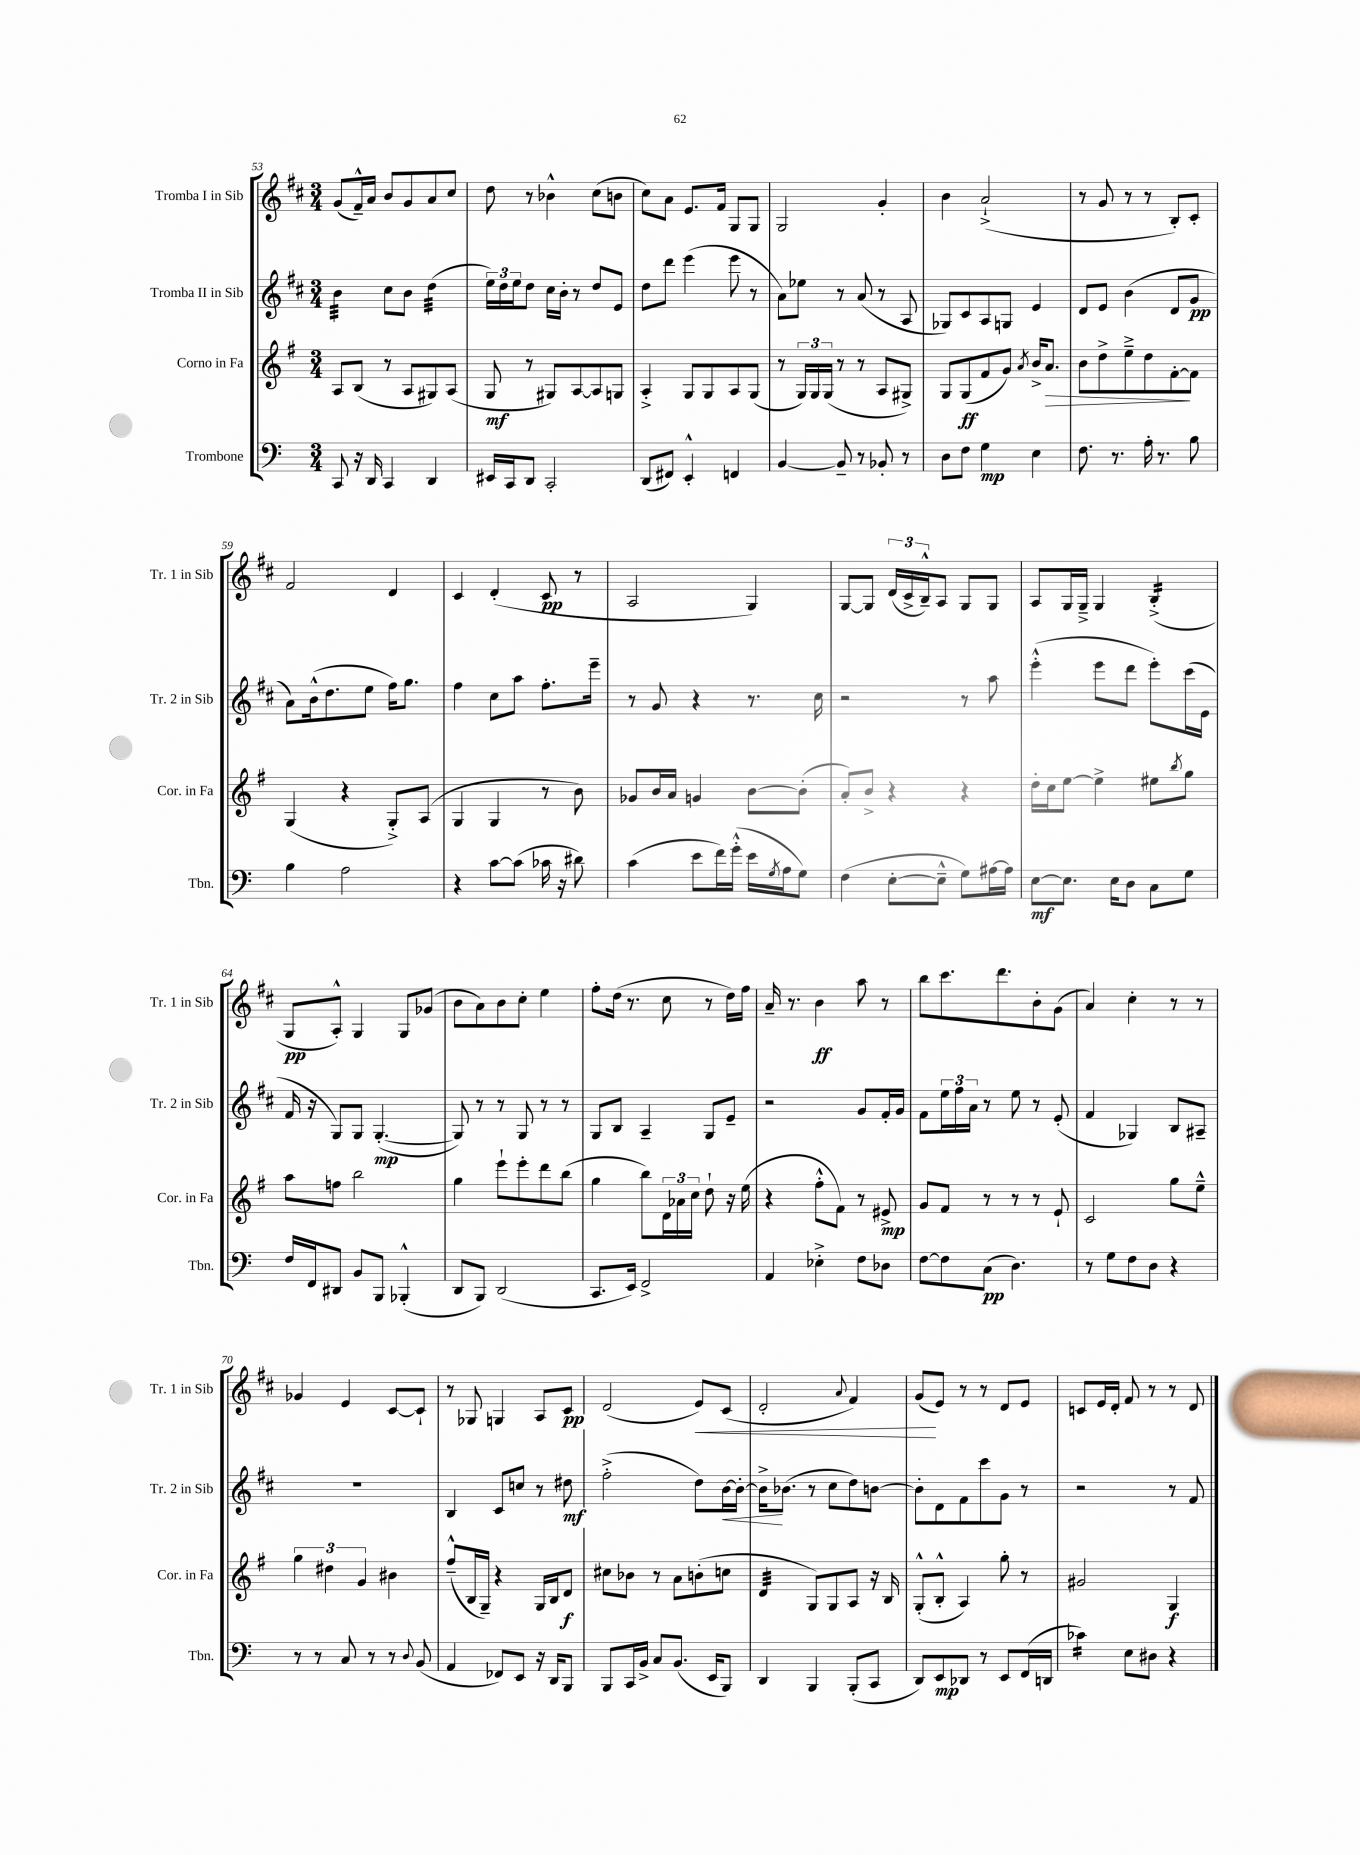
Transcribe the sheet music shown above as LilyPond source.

<<
\new StaffGroup <<
\new Staff = "s0" \with { instrumentName = "Tromba I in Sib" shortInstrumentName = "Tr. 1 in Sib" } {
    \clef treble \key d \major \numericTimeSignature \time 3/4
    g'8( fis'16---^) a'16 b'8 g'8 a'8 cis''8 |
    d''8 r8 bes'4-^ cis''8( b'8 |
    cis''8) a'8 e'8. fis'16 g8 g8 |
    g2 g'4-. |
    b'4 a'2-!->( |
    r8 g'8 r8 r8 b8-.) cis'8-. |
    fis'2 d'4 |
    cis'4 d'4-.( cis'8\pp r8 |
    a2 g4) |
    g8~ g8 \tuplet 3/2 { d'16( cis'16-> b16---^) } a8 g8 g8 |
    a8 g16 g16---> g4 b4:16-.->( |
    g8\pp a8-.-^) g4 g8 ges'8( |
    b'8 a'8) b'8 cis''8-. e''4 |
    fis''8-. d''16( r8. cis''8 r8 d''16) fis''16 |
    a'16-- r8. b'4\ff a''8 r8 |
    b''8 cis'''8. d'''8. b'8-. g'8( |
    a'4) cis''4-. r8 r8 |
    ges'4 e'4 cis'8~ cis'8-! |
    r8 ges8 g4 a8 cis'8\pp |
    d'2( e'8\<) cis'8( |
    d'2-. \appoggiatura { a'8 } fis'4) |
    g'8\!( e'8) r8 r8 d'8 e'8 |
    c'8 e'16 d'16-. fis'8 r8 r8 d'8 \bar "|." |
}
\new Staff = "s1" \with { instrumentName = "Tromba II in Sib" shortInstrumentName = "Tr. 2 in Sib" } {
    \clef treble \key d \major \numericTimeSignature \time 3/4
    b'4:32 cis''8 b'8 d''4:32( |
    \tuplet 3/2 { e''16) d''16 e''16 } d''8 cis''16 b'16-. r8 d''8 e'8 |
    d''8 d'''8 e'''4( e'''8 r8 |
    a'8) ees''8 r8 a'8( r8 a8 |
    ges8) cis'8 a8 g8 e'4 |
    d'8 e'8 b'4( d'8 g'8\pp |
    a'8) b'16-^( d''8. e''8 fis''16) g''8. |
    fis''4 cis''8 a''8 fis''8.-. e'''16-- |
    r8 g'8 r4 r8. cis''16 |
    r2 r8 a''8 |
    e'''4-.-^( e'''8 d'''8 e'''8-.) cis'''16( e'16 |
    fis'16 r16 g8) g8 g4.~-.\mp( |
    g8) r8 r8 g8 r8 r8 |
    g8 b8 a4-- g8 e'8-- |
    r2 g'8 fis'16-. g'16 |
    fis'8 \tuplet 3/2 { e''16 fis''16 a'16 } r8 e''8 r8 e'8-.( |
    fis'4 ges4) b8 ais8-- |
    R2. |
    b4 cis'8 c''8 r8 dis''8\mf |
    fis''2-.->( d''8) b'16~\< b'16~-. |
    b'16->\! bes'8.( r8 cis''8 d''8) b'8~ |
    b'8-. d'8 fis'8 cis'''8 g'8 r8 |
    r2 r8 fis'8 \bar "|." |
}
\new Staff = "s2" \with { instrumentName = "Corno in Fa" shortInstrumentName = "Cor. in Fa" } {
    \clef treble \key g \major \numericTimeSignature \time 3/4
    a8 b8( r8 a8 gis8) a8( |
    g8\mf r8 gis8) a8~ a8 g8 |
    a4-.-> g8 g8 a8 g8( |
    r8 \tuplet 3/2 { g16) g16 g16( } r8 r8 a8 gis8->) |
    g8 g8\ff( fis'8 g'8) \acciaccatura { a'8 } b'16-> a'8.\> |
    b'8 d''8-> e''8---> d''8 fis'8~-.\! fis'8 |
    g4( r4 g8-.->) a8( |
    g4 g4 r8 b'8) |
    ges'8 b'16 a'16 g'4 b'8~ b'8-.( |
    a'8-.) b'8-> r4 r4 |
    d''16-. c''16 e''8~ e''4-> eis''8 \acciaccatura { b''8 } g''8 |
    a''8 f''8 b''2 |
    g''4 e'''8-! e'''8-. d'''8 b''8( |
    g''4 b''8) \tuplet 3/2 { d'16 aes'16 c''16 } d''8-! r16 e''16( |
    r4 fis''8-.-^ fis'8) r8 eis'8->\mp |
    g'8 fis'8 r8 r8 r8 e'8-! |
    c'2 g''8 e''8---^ |
    \tuplet 3/2 { g''4 dis''4 g'4 } bis'4 |
    fis''8---^( b16 g16--) r4 g16 b16 d'8\f |
    cis''8 bes'8 r8 a'8 b'8-.( c''8 |
    d'4:32 g8) g8 a8 r16 b16 |
    g8-.-^( b8-.-^ a4) g''8-. r8 |
    gis'2 g4\f \bar "|." |
}
\new Staff = "s3" \with { instrumentName = "Trombone" shortInstrumentName = "Tbn." } {
    \clef bass \key c \major \numericTimeSignature \time 3/4
    c,8 r16 d,16 c,4 d,4 |
    eis,16 c,16 d,8 c,2-. |
    d,8( fis,8) e,4-.-^ f,4 |
    b,4~ b,8-- r8 bes,8-. r8 |
    d8 f8 g4\mp e4 |
    f8. r8. a16-. r8. b8 |
    b4 a2 |
    r4 c'8~ c'8( ces'16 r16 dis'8) |
    c'4( e'8 f'16) g'16-.-^( e'16 \acciaccatura { g8 } a16 g8) |
    f4( e8~-. e8---^ g8) ais16~ ais16 |
    e8~\mf e8. e16 d8 c8 g8 |
    f16 f,16 dis,8 b,8 b,,8 bes,,4-.-^( |
    d,8 b,,8) d,2( |
    c,8. e,16) f,2-> |
    a,4 ees4-.-> f8 des8 |
    f8~ f8 c8\pp( d4.) |
    r8 g8 f8 d8 r4 |
    r8 r8 c8 r8 r8 \appoggiatura { d8 } b,8( |
    a,4 fes,8) e,8 r16 d,16 b,,8 |
    b,,8 c,16 b,16-> c8 b,8.( e,16 b,,8) |
    d,4 b,,4 b,,8-.( c,8 |
    d,8) e,8\mp des,8 r8 e,8 f,16( d,16 |
    ces'4:16) e8 dis8 r4 \bar "|." |
}
>>
>>
\layout { \context { \Score currentBarNumber = #53 } }
